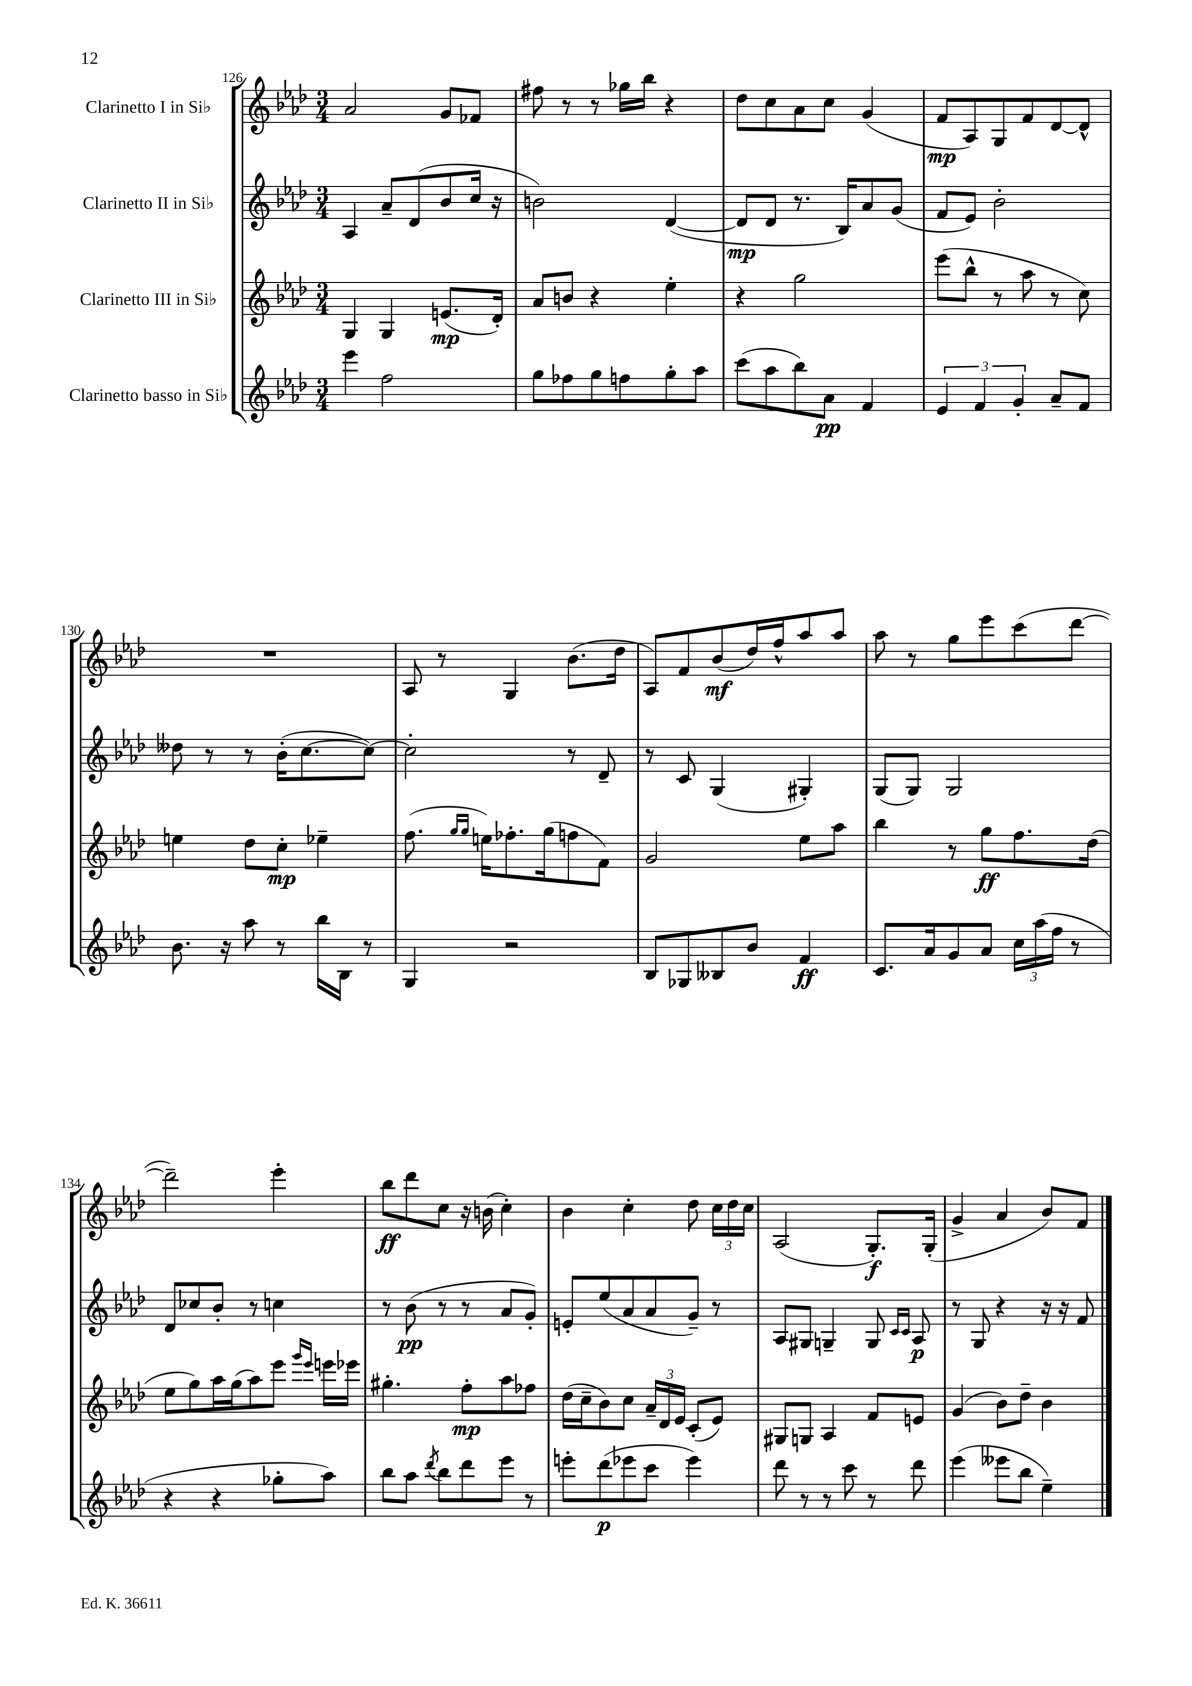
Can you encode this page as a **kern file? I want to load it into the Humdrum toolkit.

**kern	**kern	**kern	**kern
*staff4	*staff3	*staff2	*staff1
*clefG2	*clefG2	*clefG2	*clefG2
*k[b-e-a-d-]	*k[b-e-a-d-]	*k[b-e-a-d-]	*k[b-e-a-d-]
*M3/4	*M3/4	*M3/4	*M3/4
4eee-	4G	4A-	2a-
2ff	4G	8a-~	.
.	.	(8d-	.
.	(8.e	8b-	8g
.	.	16cc	8f-
.	16d-')	16r	.
=	=	=	=
8gg	8a-	2b)	8ff#
8ff-	8b	.	8r
8gg	4r	.	8r
8ff	.	.	16gg-
.	.	.	16bb-
8gg'	4ee-'	([4d-	4r
8aa-	.	.	.
=	=	=	=
(8ccc	4r	8d-]	8dd-
8aa-	.	8d-	8cc
8bb-)	2gg	8.r	8a-
8a-	.	.	8cc
.	.	16B-)	.
4f	.	8a-	(4g
.	.	(8g	.
=	=	=	=
6e-	(8eee-	8f	8f
.	8bb-^^	8e-)	8A-)
6f	.	.	.
.	8r	2b-'	8G
6g'	.	.	.
.	8aa-	.	8f
8a-~	8r	.	[8d-
8f	8cc)	.	8d-^^]
=	=	=	=
8.b-	4ee	8dd--	2.r
.	.	8r	.
16r	.	.	.
8aa-	8dd-	8r	.
8r	8cc'	(16b-'	.
.	.	[8.cc	.
16bb-	4ee-~	.	.
16B-	.	.	.
8r	.	8cc_)	.
=	=	=	=
4G	(8.ff	2cc']	8A-
.	.	.	8r
.	16qqgg	.	.
.	16qqgg	.	.
.	16ee)	.	.
2r	8.ff-'	.	4G
.	(16gg	.	.
.	8ff	8r	(8.b-
.	8f)	8d-~	.
.	.	.	16dd-
=	=	=	=
8B-	2g	8r	8A-)
8G-	.	8c	8f
8B--	.	(4G	(8b-
8b-	.	.	16dd-)
.	.	.	16ff^^
4f	8ee-	4G#')	8aa-
.	8aa-	.	8aa-
=	=	=	=
8.c	4bb-	(8G	8aa-
.	.	8G)	8r
16a-	.	.	.
8g	8r	2G	8gg
8a-	8gg	.	8eee-
24cc	8.ff	.	(8ccc
(24aa-	.	.	.
24ff	.	.	.
8r	.	.	[8ddd-
.	(16dd-	.	.
=	=	=	=
4r	8ee-	8d-	2ddd-~])
.	8gg)	8cc-	.
4r	16aa-	8b-'	.
.	(16gg	.	.
.	8aa-)	8r	.
8gg-'	8eee-	4cc	4eee-'
.	16qqggg	.	.
.	16qqeee-	.	.
8aa-)	16eee	.	.
.	16eee-	.	.
=	=	=	=
8bb-	4.gg#'	8r	8bb-
8aa-	.	(8b-	8ddd-
8qddd-	.	.	.
8bb-	.	8r	8cc
8ddd-	8ff'	8r	16r
.	.	.	(16b
8eee-	8aa-	8a-	4cc')
8r	8ff-	8g')	.
=	=	=	=
8eee'	(16dd-	8e'	4b-
.	16cc~	.	.
(8ddd-	8b-)	(8ee-	.
8eee-	8cc	8a-	4cc'
8ccc	24a-~	8a-	.
.	24d-	.	.
.	24e-	.	.
4eee-)	(8c'	8g~)	8dd-
.	8e-)	8r	24cc
.	.	.	24dd-
.	.	.	24cc
=	=	=	=
8ddd-	8G#	8A-	(2A-
8r	8G	8G#	.
8r	4A-	4G~	.
8ccc	.	.	.
8r	8f	8G	8.G')
.	.	16qqc	.
.	.	16qqc	.
8ddd-	8e	8A-	.
.	.	.	(16G'
=	=	=	=
(4eee-	(4g	8r	4g^
.	.	8G	.
8eee--	8b-)	4r	4a-
8bb-	8dd-~	.	.
4ee-~)	4b-	16r	8b-)
.	.	16r	.
.	.	8f	8f
==	==	==	==
*-	*-	*-	*-
